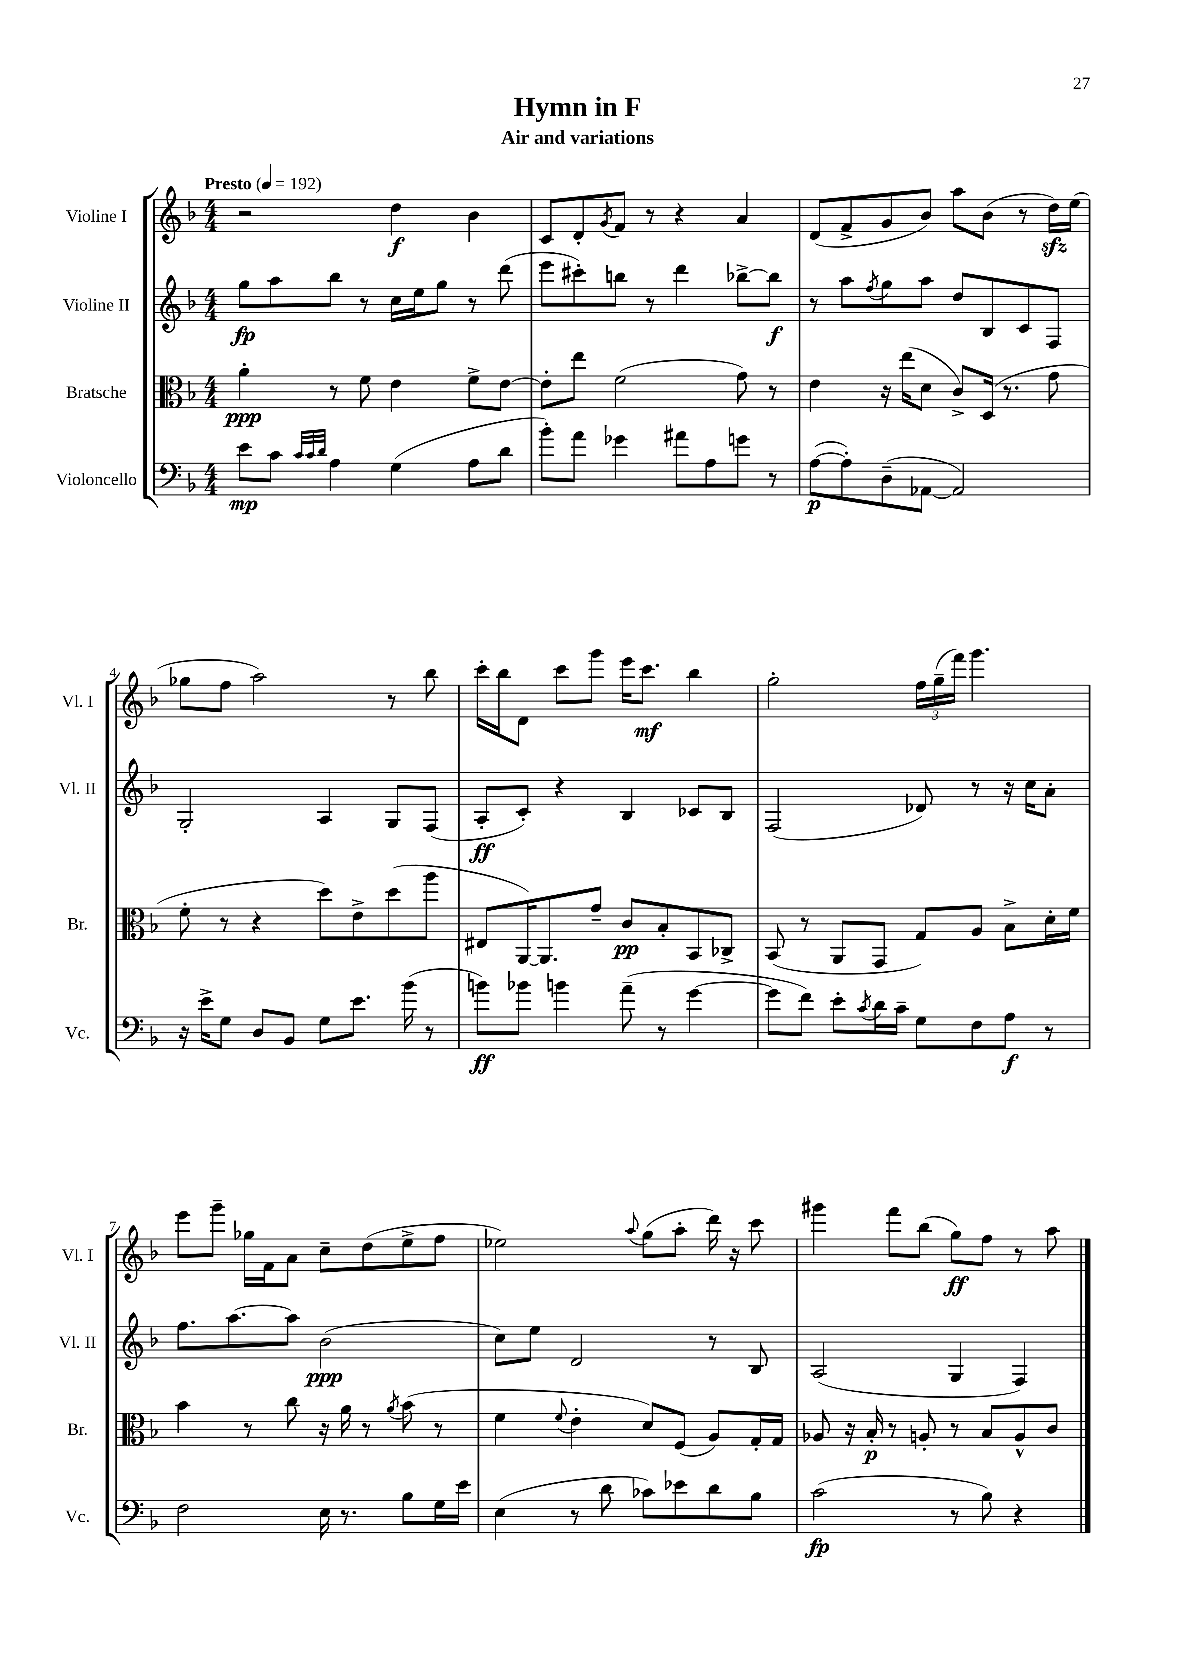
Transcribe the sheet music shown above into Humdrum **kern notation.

**kern	**kern	**kern	**kern
*staff4	*staff3	*staff2	*staff1
*clefF4	*clefC3	*clefG2	*clefG2
*k[b-]	*k[b-]	*k[b-]	*k[b-]
*M4/4	*M4/4	*M4/4	*M4/4
*MM192	*MM192	*MM192	*MM192
8e\L	4a'\	8gg\L	2r
8c\J	.	8aa\	.
32qqc/LLL	.	.	.
32qqc/	.	.	.
32qqd/JJJ	.	.	.
4A\	8r	8bb-\J	.
.	8f\	8r	.
(4G\	4e\	16cc\LL	4dd\
.	.	16ee\J	.
.	.	8gg\J	.
8A\L	8f^\L	8r	4b-\
8d\J	[8e\J	(8ddd\	.
=	=	=	=
8b-'\L)	8e'\]L	8eee\L	8c/L
8a\J	8ee\J	8ccc#'\)	8d'/
.	.	.	8qg/
4g-\	(2f\	8bb\J	8f/J
.	.	8r	8r
8a#\L	.	4ddd\	4r
8A\	.	.	.
8g\J	8g\)	[8bb-^\L	4a/
8r	8r	8bb-\]J	.
=	=	=	=
([8A\L	4e\	8r	(8d/L
8A'\])	.	8aa\L	8f^/
.	.	8qff/	.
(8D~\	16r	8gg\	8g/
.	(16ee\LK	.	.
[8AA-\J	8d\J	8aa\J	8b-/J)
2AA-/])	8c^/L)	8dd/L	8aa\L
.	(16D/Jk	8B-/	(8b-\J
.	8.r	.	.
.	.	8c/	8r
.	8g\	8F/J	16dd\LL)
.	.	.	(16ee\JJ
=	=	=	=
16r	8f'\	2G'/	8gg-\L
16e^\LK	.	.	.
8G\J	8r	.	8ff\J
8D/L	4r	.	2aa\)
8BB-/J	.	.	.
8G\L	8dd\L)	4A/	.
8.e\J	8e^\	.	.
.	(8dd\	8G/L	8r
(16b-\	.	.	.
8r	8aa\J	(8F/J	8bb-\
=	=	=	=
8b\L)	8E#/L	8A'/L	16ccc'\LL
.	.	.	16bb-\J
8b-\J	[16AA/K)	8c'/J)	8d\J
.	8.AA/]	.	.
4b\	.	4r	8ccc\L
.	8g~/J	.	8ggg\J
(8a~\	8c/L	4B-/	16eee\LK
.	.	.	8.ccc\J
8r	8B-'/	.	.
[4g\	8BB-/	8c-/L	4bb-\
.	8C-^/J	8B-/J	.
=	=	=	=
8g\]L	(8BB-/	(2F/	2gg'\
8f\J)	8r	.	.
8e'\L	8AA/L	.	.
8qc/	.	.	.
16d\L	8GG/J	.	.
16c~\JJ	.	.	.
8G\L	8G/L)	8d-/)	24ff\LL
.	.	.	(24gg~\
.	.	.	24fff\JJ)
8F\	8A/J	8r	4.ggg\
8A\J	8B-^\L	16r	.
.	.	16cc\LK	.
8r	16d'\L	8a'\J	.
.	16f\JJ	.	.
=	=	=	=
2F\	4b-\	8.ff\L	8eee\L
.	.	.	8ggg~\J
.	.	[8.aa\	.
.	8r	.	16gg-\LL
.	.	.	16f\J
.	8cc\	8aa\]J	8a\J
16E\	16r	(2b-\	8cc~\L
8.r	16a\	.	.
.	8r	.	(8dd\
.	8qa/	.	.
8B-\L	(8b-\	.	8ee^\
16G\L	8r	.	8ff\J
16e\JJ	.	.	.
=	=	=	=
(4E\	4f\	8cc\L)	2ee-\)
.	.	8ee\J	.
.	8qqf/	.	.
8r	4e'\	2d/	.
8d\	.	.	.
.	.	.	8qqaa/
8c-\L)	8d/L)	.	(8gg\L
8e-\	(8F/J	.	8aa'\J
8d\	8A/L)	8r	16ddd\)
.	.	.	16r
8B-\J	16G'/L	8B-/	8ccc\
.	16G/JJ	.	.
=	=	=	=
(2c\	8A-/	(2A/	4ggg#\
.	16r	.	.
.	16B-'/	.	.
.	8r	.	8fff\L
.	8A'/	.	(8bb-\J
8r	8r	4G/	8gg\L)
8B-\)	8B-/L	.	8ff\J
4r	8A^^/	4F/)	8r
.	8c/J	.	8aa\
==	==	==	==
*-	*-	*-	*-
